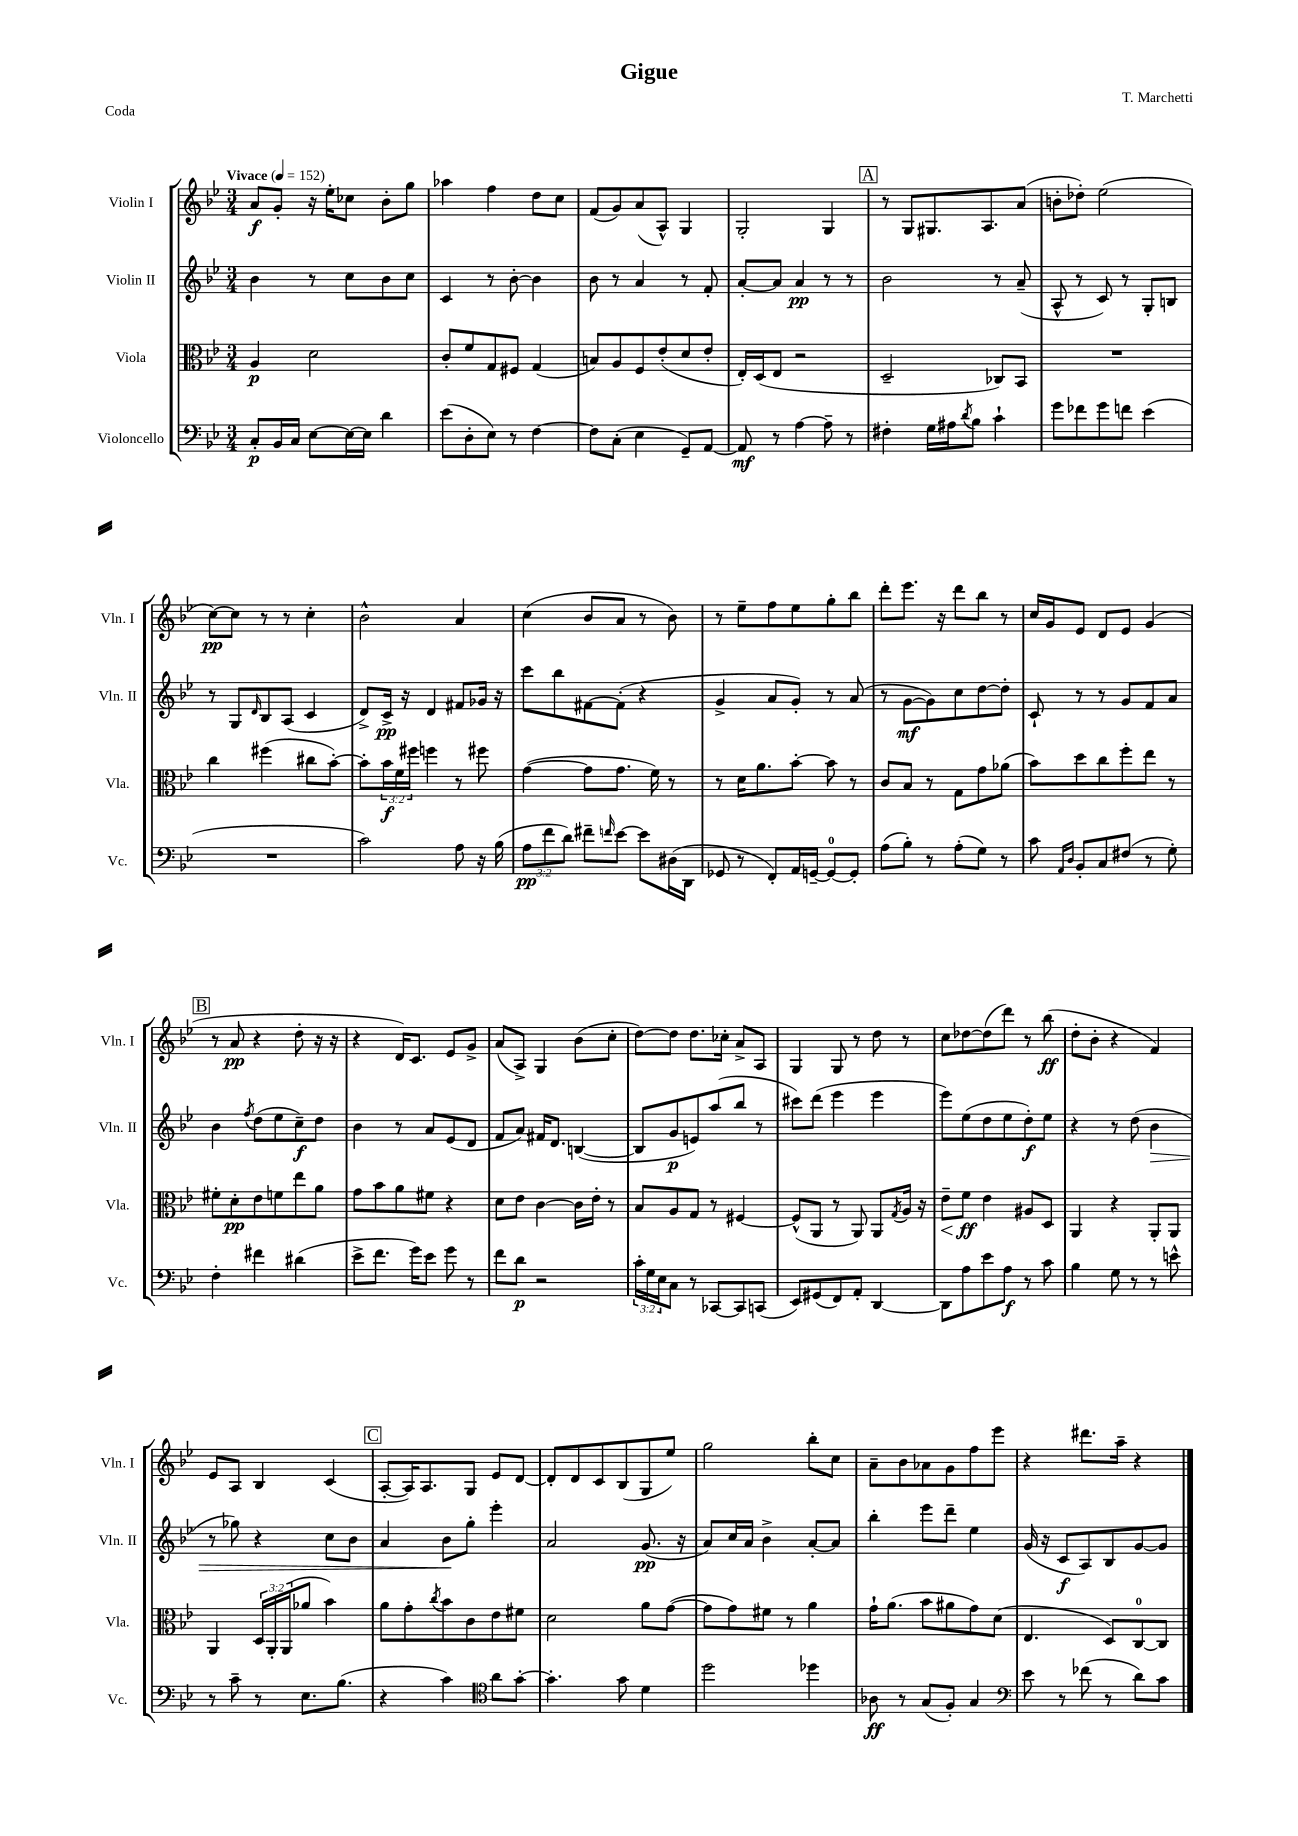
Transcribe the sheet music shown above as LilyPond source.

\header { title = "Gigue" composer = "T. Marchetti" piece = "Coda" }
<<
\new StaffGroup <<
\new Staff = "s0" \with { instrumentName = "Violin I" shortInstrumentName = "Vln. I" } {
    \clef treble \key bes \major \numericTimeSignature \time 3/4 \tempo "Vivace" 4 = 152
    a'8\f g'8-. r16 ees''16-. ces''8 bes'8-. g''8 |
    aes''4 f''4 d''8 c''8 |
    f'8( g'8) a'8( a8-^) g4 |
    g2-. g4 |
    \mark \markup { \box "A" } r8 g8 gis8. a8. a'8( |
    b'8-. des''8-.) ees''2( |
    c''8~\pp) c''8 r8 r8 c''4-. |
    bes'2-^ a'4 |
    c''4( bes'8 a'8 r8 bes'8) |
    r8 ees''8-- f''8 ees''8 g''8-. bes''8 |
    d'''8-. ees'''8. r16 d'''8 bes''8 r8 |
    c''16 g'16 ees'8 d'8 ees'8 g'4( |
    \mark \markup { \box "B" } r8 a'8\pp r4 d''8-. r16 r16 |
    r4 d'16) c'8. ees'8 g'8-> |
    a'8( a8->) g4 bes'8( c''8-. |
    d''8~) d''8 d''8. ces''16-. a'8-> a8 |
    g4 g8 r8 d''8 r8 |
    c''8 des''8~ des''8( d'''8) r8 bes''8\ff( |
    d''8-. bes'8-. r4 f'4) |
    ees'8 a8 bes4 c'4( |
    \mark \markup { \box "C" } a8~-. a16) a8. g8 ees'8 d'8~ |
    d'8-. d'8 c'8 bes8( g8 ees''8) |
    g''2 bes''8-. c''8 |
    a'8-- bes'8 aes'8 g'8 f''8 ees'''8 |
    r4 dis'''8. a''16-- r4 \bar "|." |
}
\new Staff = "s1" \with { instrumentName = "Violin II" shortInstrumentName = "Vln. II" } {
    \clef treble \key bes \major \numericTimeSignature \time 3/4
    bes'4 r8 c''8 bes'8 c''8 |
    c'4 r8 bes'8~-. bes'4 |
    bes'8 r8 a'4 r8 f'8-. |
    a'8~-. a'8 a'4\pp r8 r8 |
    \mark \markup { \box "A" } bes'2 r8 a'8--( |
    a8-^ r8 c'8) r8 g8-. b8 |
    r8 g8 \grace { d'16 } bes8 a8( c'4 |
    d'8->) c'16->\pp r16 d'4 fis'8 ges'16 r16 |
    c'''8 bes''8 fis'8~ fis'8-.( r4 |
    g'4-> a'8 g'8-.) r8 a'8( |
    r8 g'8~\mf g'8) c''8 d''8~ d''8-. |
    c'8-! r8 r8 g'8 f'8 a'8 |
    \mark \markup { \box "B" } bes'4 \acciaccatura { f''8 } d''8( ees''8 c''8--\f) d''8 |
    bes'4 r8 a'8 ees'8( d'8 |
    f'8 a'8) fis'16 d'8. b4~( |
    b8 g'8\p e'8) a''8( bes''8 r8 |
    cis'''8) d'''8( ees'''4 ees'''4 |
    ees'''8) ees''8( d''8 ees''8 d''8-.\f) ees''8 |
    r4 r8 d''8( bes'4\> |
    r8 ges''8) r4 c''8 bes'8 |
    \mark \markup { \box "C" } a'4 bes'8\! g''8-. ees'''4-. |
    a'2 g'8.\pp( r16 |
    a'8) c''16 a'16 bes'4-> a'8~-. a'8 |
    bes''4-. ees'''8 d'''8-- ees''4 |
    g'16( r16 c'8\f a8) bes8 g'8~ g'8 \bar "|." |
}
\new Staff = "s2" \with { instrumentName = "Viola" shortInstrumentName = "Vla." } {
    \clef alto \key bes \major \numericTimeSignature \time 3/4 \override Staff.TupletNumber.text = #tuplet-number::calc-fraction-text
    a4\p d'2 |
    c'8-. f'8 g8 fis8 g4( |
    b8) a8 f8 ees'8-.( d'8 ees'8-. |
    ees16-.) d16( ees8 r2 |
    \mark \markup { \box "A" } d2-- ces8) bes,8 |
    R2. |
    c''4 fis''4( cis''8 bes'8~-.) |
    bes'8-. \tuplet 3/2 { bes'16\f f'16 fis''16 } f''4 r8 fis''8 |
    g'4~( g'8 g'8. f'16) r8 |
    r8 d'16 a'8. bes'8~-. bes'8 r8 |
    c'8 bes8 r8 g8 g'8 aes'8( |
    bes'8) d''8 c''8 f''8-. ees''8 r8 |
    \mark \markup { \box "B" } fis'8-. d'8-.\pp ees'8 f'8 ees''8 a'8 |
    g'8 bes'8 a'8 fis'8 r4 |
    d'8 ees'8 c'4~ c'16 ees'16-. r8 |
    bes8 a8 g8 r8 fis4~ |
    fis8-^( a,8 r8 a,8) a,8 \acciaccatura { g8 } a16 r16 |
    ees'8--\< f'8\ff\! ees'4 ais8 d8 |
    a,4 r4 a,8-. a,8 |
    a,4 \tuplet 3/2 { d16 a,16-. a,16( } aes'8 bes'4) |
    \mark \markup { \box "C" } a'8 g'8-. \acciaccatura { c''8 } bes'8 c'8 ees'8 fis'8 |
    d'2 a'8 g'8~( |
    g'8 g'8) fis'8 r8 a'4 |
    g'16-! a'8.( bes'8 ais'8 g'8) d'8( |
    ees4. d8) c8-0~ c8 \bar "|." |
}
\new Staff = "s3" \with { instrumentName = "Violoncello" shortInstrumentName = "Vc." } {
    \clef bass \key bes \major \numericTimeSignature \time 3/4 \override Staff.TupletNumber.text = #tuplet-number::calc-fraction-text
    c8-.\p bes,16 c16 ees8~ ees16~ ees16 d'4 |
    ees'8( d8-. ees8) r8 f4~ |
    f8 c8-.( ees4 g,8--) a,8~ |
    a,8\mf r8 a4~ a8-- r8 |
    \mark \markup { \box "A" } fis4-. g16 ais16 \acciaccatura { d'8 } bes8 c'4-! |
    g'8 fes'8 g'8 f'8 ees'4( |
    R2. |
    c'2) a8 r16 bes16( |
    \tuplet 3/2 { a8\pp f'8 d'8) } fis'8-- \grace { f'16 } ees'8~ ees'8 dis16( d,16 |
    ges,8 r8 f,8-.) a,16 g,16~-- g,8-0~ g,8-. |
    a8( bes8-.) r8 a8-.( g8) r8 |
    c'8 \grace { a,16 d16 } bes,8-. c8 fis8( r8 g8-.) |
    \mark \markup { \box "B" } f4-. fis'4 dis'4( |
    ees'8-> f'8. g'16) ees'8 g'8 r8 |
    f'8 d'8\p r2 |
    \tuplet 3/2 { c'16-. g16 ees16 } c8 r8 ces,8~ ces,8 c,8( |
    ees,8) gis,8( f,8) a,8-. d,4~ |
    d,8 a8 ees'8 a8\f r8 c'8 |
    bes4 g8 r8 r8 e'8-^ |
    r8 c'8-- r8 ees8. bes8.( |
    \mark \markup { \box "C" } r4 c'4) \clef tenor a'8 g'8~-. |
    g'4.-. g'8 d'4 |
    d''2 des''4 |
    aes8\ff r8 g8( f8-.) g4 |
    \clef bass ees'8 r8 fes'8( r8 d'8) c'8 \bar "|." |
}
>>
>>
\layout { \context { \Score \remove "Bar_number_engraver" } }
